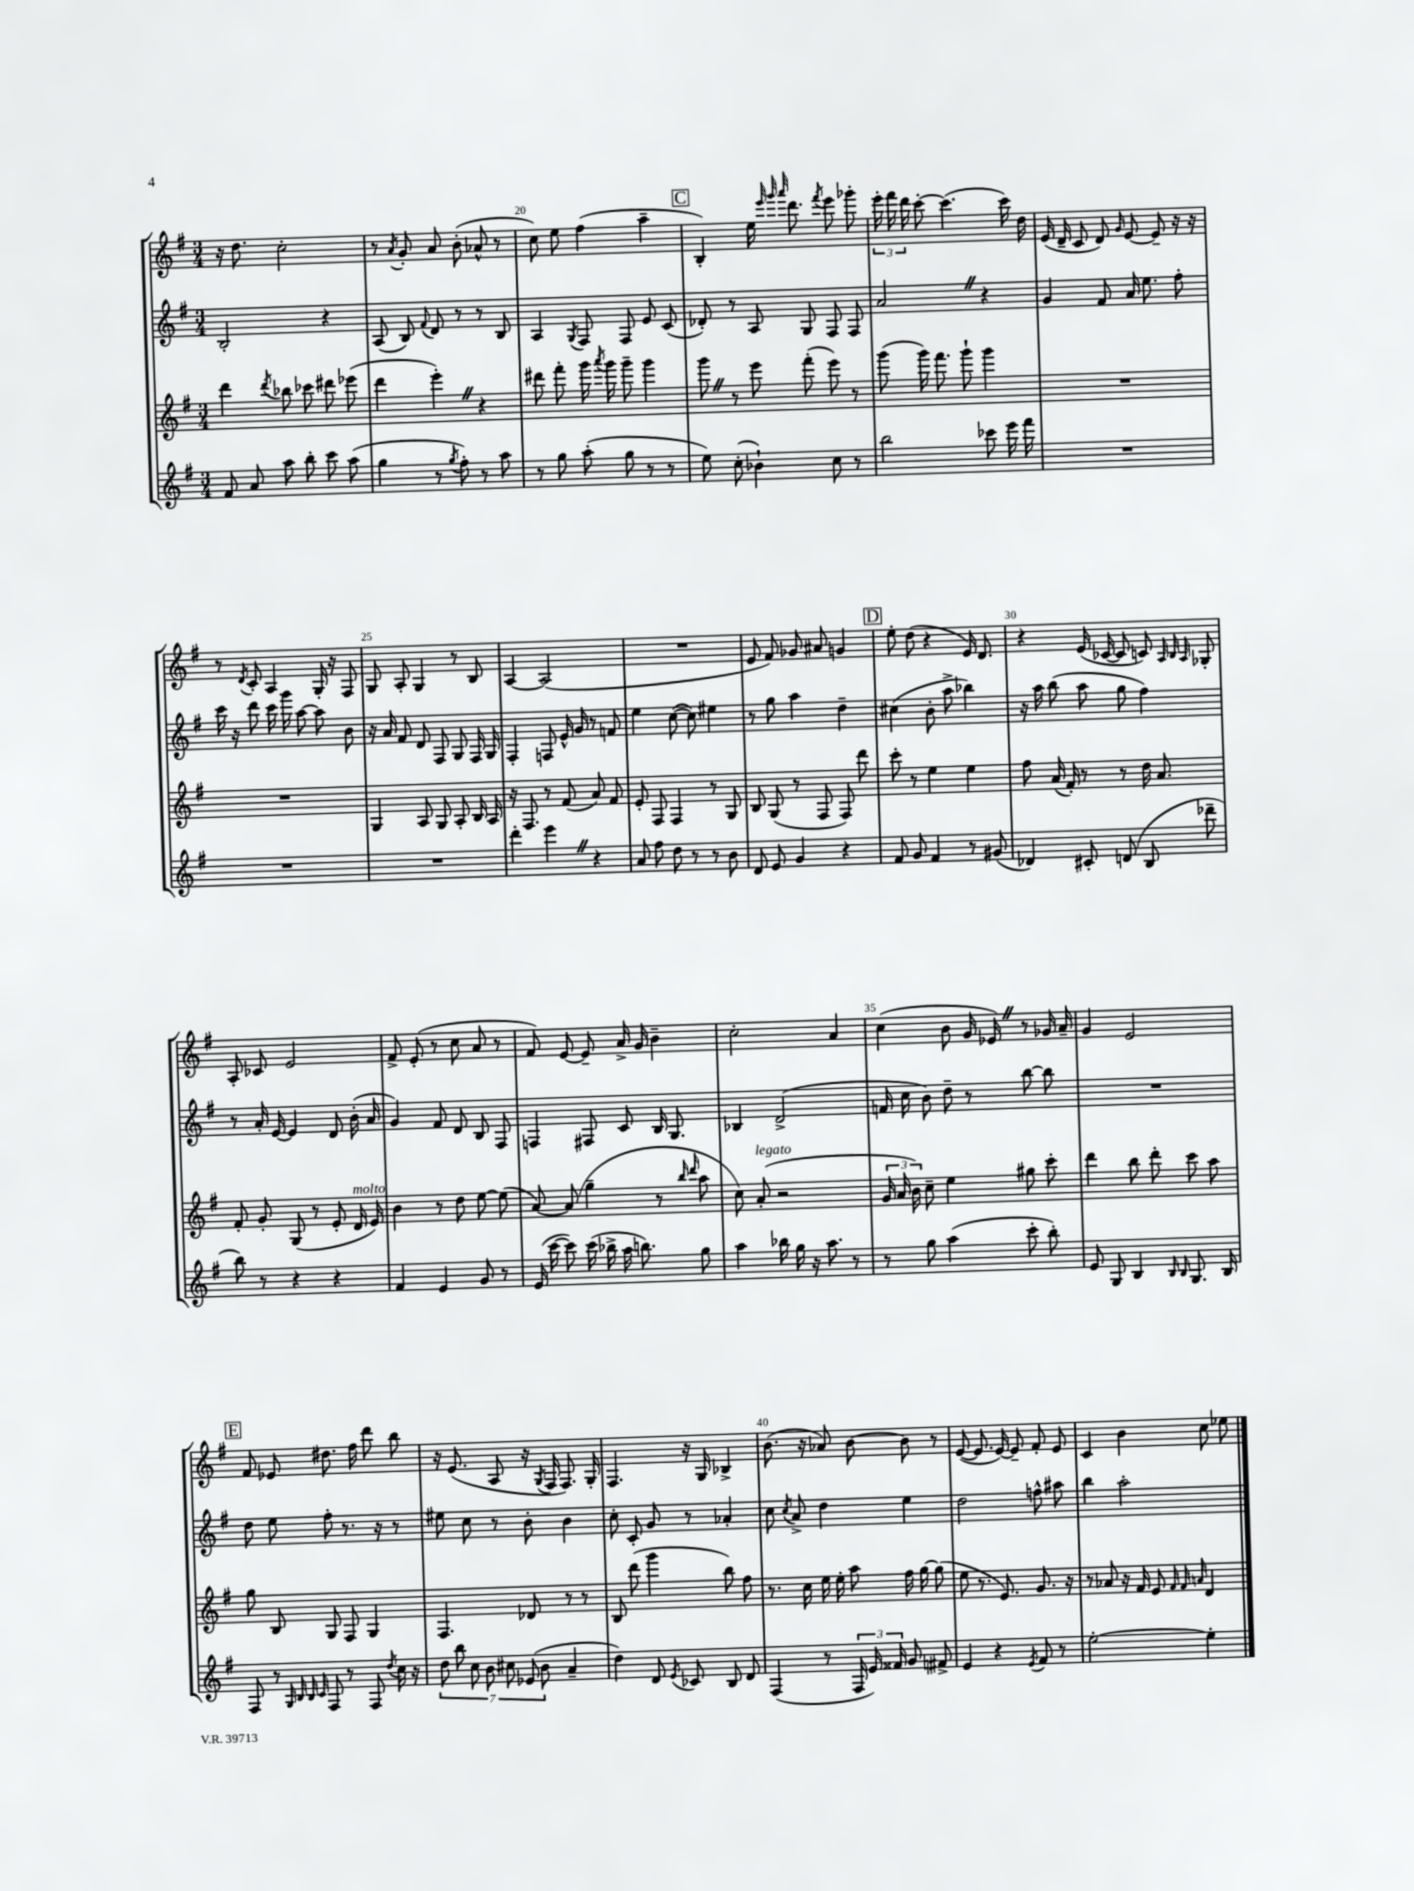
<<
\new StaffGroup <<
\new Staff = "s0" {
    \clef treble \key g \major \numericTimeSignature \time 3/4
    \autoBeamOff r16 d''8. c''2-. |
    r8 \acciaccatura { a'8 } g'8-. a'8 b'8-.( aes'8-^ r8 |
    c''8) e''8 fis''4( a''4-- |
    \mark \markup { \box "C" } b4-.) e''16 \grace { e'''32 g'''32 a'''32 } d'''8. \acciaccatura { fis'''8 } e'''8 ges'''8-. |
    \tuplet 3/2 { e'''16-. fis'''16 d'''16 } c'''8~-. c'''4.( c'''16) d''16 |
    e'16( d'16-- c'8 d'8) \grace { g'16 } e'8~ e'8-- r16 r16 |
    r8 \acciaccatura { d'8 } c'8-. a4 g16-. r16 fis8 |
    g8 a8-. g4 r8 b8 |
    a4~ a2( |
    R2. |
    e'8 fis'8) ges'8 ais'8 g'4 |
    \mark \markup { \box "D" } e''8-. d''8( r4 e'16) d'8. |
    r4 e'16( ces'16~ ces'8 c'8) \grace { a32 b32 a32 } ges8-. |
    a8-. ces'8 e'2 |
    fis'8-> e'8-.( r8 c''8 a'8 r8 |
    fis'8) e'8~ e'8-- a'16-> g'16 b'4-- |
    c''2-. a'4 |
    c''4( b'8 g'16 ees'16) \once \override BreathingSign.text = \markup { \musicglyph "scripts.caesura.straight" } \breathe r8 ges'16 a'16-- |
    g'4 e'2 |
    \mark \markup { \box "E" } fis'8 ees'8 dis''8. fis''16 d'''8 b''8 |
    r16 e'8.( a8 r16 \acciaccatura { g8 } fis16 fis8.) g16-. |
    fis4. r16 g16 bes4-> |
    b'8.( r16 aes'8) b'8~ b'8 r8 |
    e'8~( e'8. e'16~) e'8-- fis'8-. e'8 |
    c'4 b'4 c''8 ees''8 \bar "|." |
}
\new Staff = "s1" {
    \clef treble \key g \major \numericTimeSignature \time 3/4
    \autoBeamOff b2-. r4 |
    a8( b8) \appoggiatura { fis'8 } d'8 r8 r8 b8 |
    a4 \acciaccatura { g8 } fis8 fis8 e'8 c'8( |
    \mark \markup { \box "C" } des'8-.) r8 a8 g8 fis8 fis8 |
    a'2 \once \override BreathingSign.text = \markup { \musicglyph "scripts.caesura.straight" } \breathe r4 |
    g'4 fis'8 a'16 e''8. fis''8-. |
    c'''16 r16 d'''8 c'''16 g'''16 a''8~ a''8 b'8 |
    r16 a'16 fis'8 d'8 fis8 g8 fis16 g16 |
    fis4-. f8 e'16-^ g'16 r8 f'8 |
    e''4 c''8~( c''8) eis''4 |
    r8 g''8 a''4 d''4-- |
    \mark \markup { \box "D" } cis''4( b'8-. a''8-> bes''4) |
    r16 a''16 b''8( a''8 g''8 fis''4) |
    r8 a'16-. e'16~ e'4 d'8 b'16-.( a'16 |
    g'4) fis'8 d'8 b8 fis8 |
    f4 fis8 c'8 b16 g8. |
    bes4 d'2->( |
    f'16 c''16 b'8) d''8-- r8 b''8~ b''8 |
    R2. |
    \mark \markup { \box "E" } d''8 e''8 fis''8-. r8. r16 r8 |
    eis''8 c''8 r8 b'8-. b'4 |
    c''8-. c'8-. g'8 r8 aes'4-. |
    c''8 \acciaccatura { c''8 } a'8-> d''4 e''4 |
    d''2 f''8-^ ais''8 |
    b''4 a''2-. \bar "|." |
}
\new Staff = "s2" {
    \clef treble \key g \major \numericTimeSignature \time 3/4
    \autoBeamOff d'''4 \acciaccatura { d'''8 } bes''8 ces'''8 dis'''8 ees'''8( |
    d'''4 e'''4-.) \once \override BreathingSign.text = \markup { \musicglyph "scripts.caesura.straight" } \breathe r4 |
    dis'''8 fis'''8-. g'''16 \acciaccatura { a'''8 } g'''16 g'''8-- g'''4 |
    \mark \markup { \box "C" } g'''8 \once \override BreathingSign.text = \markup { \musicglyph "scripts.caesura.straight" } \breathe r8 e'''8 fis'''8-.( e'''8) r8 |
    g'''8( g'''16) fis'''8. g'''8-! g'''4 |
    R2. |
    R2. |
    g4 a8 g8 a8-. b16 a16 |
    r16 fis8. r8 fis'8( a'8) fis'8 |
    e'8-. fis8 fis4 r8 g8 |
    b8 g8( r8 fis8 fis8) d'''8 |
    \mark \markup { \box "D" } c'''8-. r8 e''4 e''4 |
    fis''8 a'16( fis'16-.) r8 r8 d''16 a'8. |
    fis'8-. g'8-. g8( r8 e'8-. d'16^\markup { \italic "molto" } e'16) |
    b'4 r8 d''8 e''8~ e''8( |
    a'8~) a'8( g''4-- r8 \grace { b''16 d'''16 } a''8 |
    c''8) a'8-.^\markup { \italic "legato" }( r2 |
    \tuplet 3/2 { g'16 a'16 b'16) } c''8-- e''4 gis''8 c'''8-. |
    d'''4 b''8 d'''8-. c'''8 a''8 |
    \mark \markup { \box "E" } g''8 b8 g8 fis8 g4 |
    fis4. des'8 r8 r8 |
    b8 d'''8( g'''4 b''8) fis''8 |
    r8. c''16 e''16 e''16-. a''8 fis''16 g''16~ g''8( |
    e''8 r8. e'8.) g'8. r16 |
    r8 aes'8 r16 fis'16 e'8 \grace { fis'32 fis'32 a'32 } d'4 \bar "|." |
}
\new Staff = "s3" {
    \clef treble \key g \major \numericTimeSignature \time 3/4
    \autoBeamOff fis'8 a'8 a''8 b''8-. c'''8 a''8( |
    g''4 r8 \acciaccatura { g''8 } fis''8-.) r8 a''8 |
    r8 g''8 a''8-.( g''8 r8 r8 |
    \mark \markup { \box "C" } e''8) c''8-.( bes'4-!) c''8 r8 |
    b''2 ces'''8 e'''16 fis'''16 |
    R2. |
    R2. |
    R2. |
    d'''4-. e'''4 \once \override BreathingSign.text = \markup { \musicglyph "scripts.caesura.straight" } \breathe r4 |
    a'8 fis''8 d''8 r8 r8 b'8 |
    d'8 e'8 g'4 r4 |
    \mark \markup { \box "D" } fis'8 g'8 fis'4 r8 gis'8( |
    des'4) cis'8-. d'8( b8 des'''8-- |
    b''8) r8 r4 r4 |
    fis'4 e'4 g'8 r8 |
    e'16( c'''16~ c'''8) c'''16( bes''16-> a''16 b''8.) g''8 |
    a''4 bes''16 g''16 r16 a''8. r8 |
    r8 g''8 a''4( c'''8-. b''8-.) |
    e'8 g8 b4 \grace { b16 b16 } g8. b16 |
    \mark \markup { \box "E" } fis8 r8 \grace { g32 b32 b32 c'32 } fis8 r8 fis8 \acciaccatura { d''8 } c''16 r16 |
    \tuplet 7/4 { d''8 b''8 c''8 b'8 cis''8 ees'8( b'8 } a'4-- |
    d''4) d'8 \acciaccatura { e'8 } ces'8 b8 d'8 |
    fis4( r8 \tuplet 3/2 { fis16 e'16) fisis'16 } g'8 fis'8-> |
    e'4 r4 \acciaccatura { e'8 } fis'8 r8 |
    e''2~-. e''4-. \bar "|." |
}
>>
>>
\layout { \context { \Score currentBarNumber = #18 \override BarNumber.break-visibility = ##(#f #t #t) barNumberVisibility = #(every-nth-bar-number-visible 5) } }
